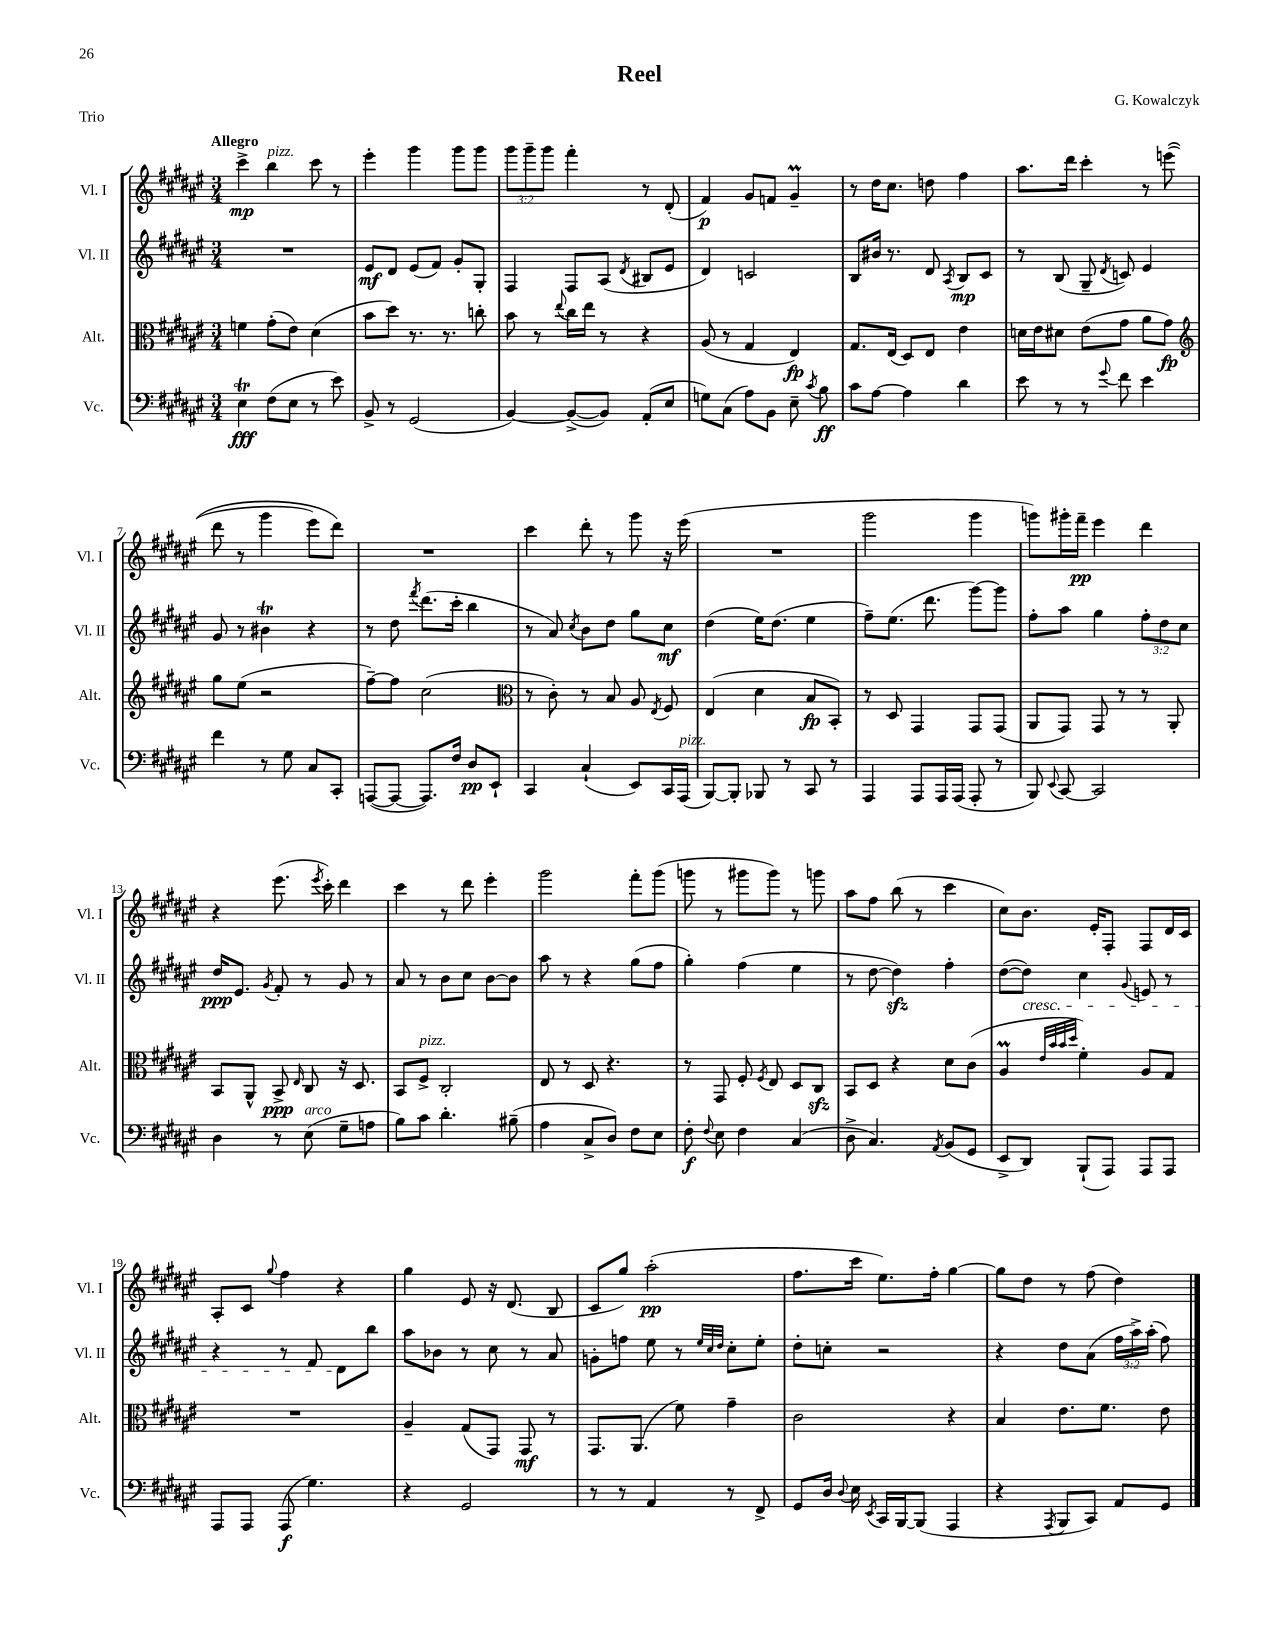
\header { title = "Reel" composer = "G. Kowalczyk" piece = "Trio" }
<<
\new StaffGroup <<
\new Staff = "s0" \with { instrumentName = "Vl. I" shortInstrumentName = "Vl. I" } {
    \clef treble \key fis \major \numericTimeSignature \time 3/4 \override Staff.TupletNumber.text = #tuplet-number::calc-fraction-text \tempo "Allegro"
    \autoBeamOff cis'''4->\mp b''4^\markup { \italic "pizz." } cis'''8 r8 |
    eis'''4-. gis'''4 gis'''8[ gis'''8] |
    \tuplet 3/2 { gis'''8[ gis'''8-- gis'''8] } fis'''4-. r8 dis'8-.( |
    fis'4\p) gis'8[ f'8] gis'4--\prall |
    r8 dis''16[ cis''8.] d''8 fis''4 |
    ais''8.[ dis'''16] cis'''4-. r8 e'''8(\( |
    dis'''8 r8 gis'''4 eis'''8[) dis'''8]\) |
    R2. |
    cis'''4 dis'''8-. r8 gis'''8 r16 eis'''16( |
    R2. |
    gis'''2 gis'''4 |
    g'''8[) gis'''16-. fis'''16]--\pp eis'''4 dis'''4 |
    r4 eis'''8.( \acciaccatura { eis'''8 } cis'''16-.) dis'''4 |
    cis'''4 r8 dis'''8 eis'''4-. |
    gis'''2 fis'''8[-. gis'''8]( |
    g'''8 r8 gis'''8[ gis'''8]) r8 g'''8 |
    ais''8[ fis''8] b''8( r8 cis'''4 |
    cis''8[) b'8.] eis'16[-. fis8]-. fis8[ dis'16 cis'16] |
    ais8[-. cis'8] \appoggiatura { gis''8 } fis''4 r4 |
    gis''4 eis'8 r16 dis'8.( b8 |
    cis'8[ gis''8]) ais''2-.\pp( |
    fis''8.[ cis'''16] eis''8.[) fis''16]-. gis''4~ |
    gis''8[ dis''8] r8 fis''8( dis''4) \bar "|." |
}
\new Staff = "s1" \with { instrumentName = "Vl. II" shortInstrumentName = "Vl. II" } {
    \clef treble \key fis \major \numericTimeSignature \time 3/4 \override Staff.TupletNumber.text = #tuplet-number::calc-fraction-text
    \autoBeamOff R2. |
    eis'8[\mf dis'8] eis'8[( fis'8]) gis'8[-. gis8]-. |
    fis4 fis8[ ais8]( \acciaccatura { dis'8 } bis8[ eis'8] |
    dis'4) c'2 |
    b8[ bis'16] r8. dis'8 \acciaccatura { ais8 } b8[\mp cis'8] |
    r8 b8( gis8-- \acciaccatura { dis'8 } c'8) eis'4 |
    gis'8 r8 bis'4\trill r4 |
    r8 dis''8 \acciaccatura { fis'''8 } dis'''8.[( cis'''16]-. b''4 |
    r8 ais'8) \acciaccatura { cis''8 } b'8[ dis''8] gis''8[ cis''8]\mf |
    dis''4( eis''16[) dis''8.]( eis''4 |
    fis''8[--) eis''8.]( dis'''8. gis'''8[~) gis'''8] |
    fis''8[-. ais''8] gis''4 \tuplet 3/2 { fis''8[-. dis''8 cis''8] } |
    dis''16[\ppp eis'8.] \acciaccatura { gis'8 } fis'8-. r8 gis'8 r8 |
    ais'8 r8 b'8[ cis''8] b'8[~ b'8] |
    ais''8 r8 r4 gis''8[( fis''8] |
    gis''4-.) fis''4( eis''4 |
    r8 dis''8~ dis''4\sfz) fis''4-. |
    dis''8[~( dis''8]\cresc) cis''4 \appoggiatura { gis'8 } e'8 r8 |
    r4 r8 fis'8 dis'8[\! b''8] |
    ais''8[ bes'8] r8 cis''8 r8 ais'8 |
    g'8[-. f''8] eis''8 r8 \grace { eis''32[ cis''32 dis''32] } cis''8[-. eis''8]-. |
    dis''8[-. c''8]-. r2 |
    r4 dis''8[ ais'8]( \tuplet 3/2 { fis''16[ ais''16->) ais''16]-.( } fis''8) \bar "|." |
}
\new Staff = "s2" \with { instrumentName = "Alt." shortInstrumentName = "Alt." } {
    \clef alto \key fis \major \numericTimeSignature \time 3/4
    \autoBeamOff f'4 gis'8[-.( eis'8]) dis'4( |
    b'8[ dis''8]) r8. r8. c''8-. |
    b'8 r8 \appoggiatura { eis''8 } cis''16[ eis''16] r8 r4 |
    ais8( r8 gis4 eis4\fp) |
    gis8.[ eis16]( dis8[) eis8] eis'4 |
    d'16[ eis'16 dis'8] eis'8[( gis'8] ais'8[ gis'8]\fp) |
    \clef treble gis''8[ eis''8]( r2 |
    fis''8[~--) fis''8] cis''2( |
    \clef alto r8 cis'8-.) r8 b8 ais8 \acciaccatura { eis8 } fis8 |
    eis4( dis'4 b8[\fp b,8]-.) |
    r8 dis8 gis,4 gis,8[ gis,8]( |
    ais,8[ gis,8]) gis,8 r8 r8 ais,8-. |
    b,8[ ais,8]-^ b,8->\ppp \grace { eis16 } cis8 r16 dis8. |
    b,8[ fis8]->^\markup { \italic "pizz." } cis2-. |
    eis8 r8 dis8 r4. |
    r8 gis,8 fis8-. \acciaccatura { fis8 } eis8 dis8[ cis8]\sfz |
    b,8[ dis8] r4 dis'8[ cis'8]( |
    ais4\prall \grace { eis'32[ b'32 b'32 dis''32] } fis'4-.) ais8[ gis8] |
    R2. |
    ais4-- gis8[( gis,8]) gis,8\mf r8 |
    gis,8.[ ais,8.]( fis'8) gis'4-- |
    cis'2 r4 |
    b4 eis'8.[ fis'8.] eis'8 \bar "|." |
}
\new Staff = "s3" \with { instrumentName = "Vc." shortInstrumentName = "Vc." } {
    \clef bass \key fis \major \numericTimeSignature \time 3/4
    \autoBeamOff eis4\trill\fff fis8[( eis8] r8 eis'8) |
    b,8-> r8 gis,2( |
    b,4~) b,8[~->( b,8]) ais,8[-.( eis8] |
    g8[) cis8]( ais8[) b,8] eis8-- \acciaccatura { cis'8 } b8\ff |
    cis'8[ ais8]~ ais4 dis'4 |
    eis'8 r8 r8 \appoggiatura { gis'8 } fis'8 eis'4 |
    fis'4 r8 gis8 cis8[ cis,8]-. |
    a,,8[~( a,,8]~ a,,8.[) fis16] dis8[\pp eis,8]-! |
    cis,4 cis4-!( eis,8[) cis,16 ais,,16]^\markup { \italic "pizz." }( |
    b,,8[~) b,,8]-. bes,,8 r8 cis,8 r8 |
    ais,,4 ais,,8[ ais,,16 ais,,16]( ais,,8-. r8 |
    b,,8) \appoggiatura { eis,8 } cis,8~ cis,2 |
    dis4 r8 eis8^\markup { \italic "arco" }( gis8[-- a8] |
    b8[) cis'8] dis'4.-. bis8--( |
    ais4 cis8[-> dis8]) fis8[ eis8] |
    fis8-.\f \appoggiatura { fis8 } eis8 fis4 cis4( |
    dis8-> cis4.) \acciaccatura { ais,8 } b,8[( gis,8] |
    eis,8[-> dis,8]) b,,8[-!( ais,,8]) ais,,8[ ais,,8] |
    ais,,8[ ais,,8] ais,,8\f( gis4.) |
    r4 gis,2 |
    r8 r8 ais,4 r8 fis,8-> |
    gis,8[ dis16] \appoggiatura { dis8 } eis16 \acciaccatura { eis,8 } cis,16[ b,,16~ b,,8]( ais,,4 |
    r4 \acciaccatura { ais,,8 } b,,8[ cis,8]) ais,8[ gis,8] \bar "|." |
}
>>
>>
